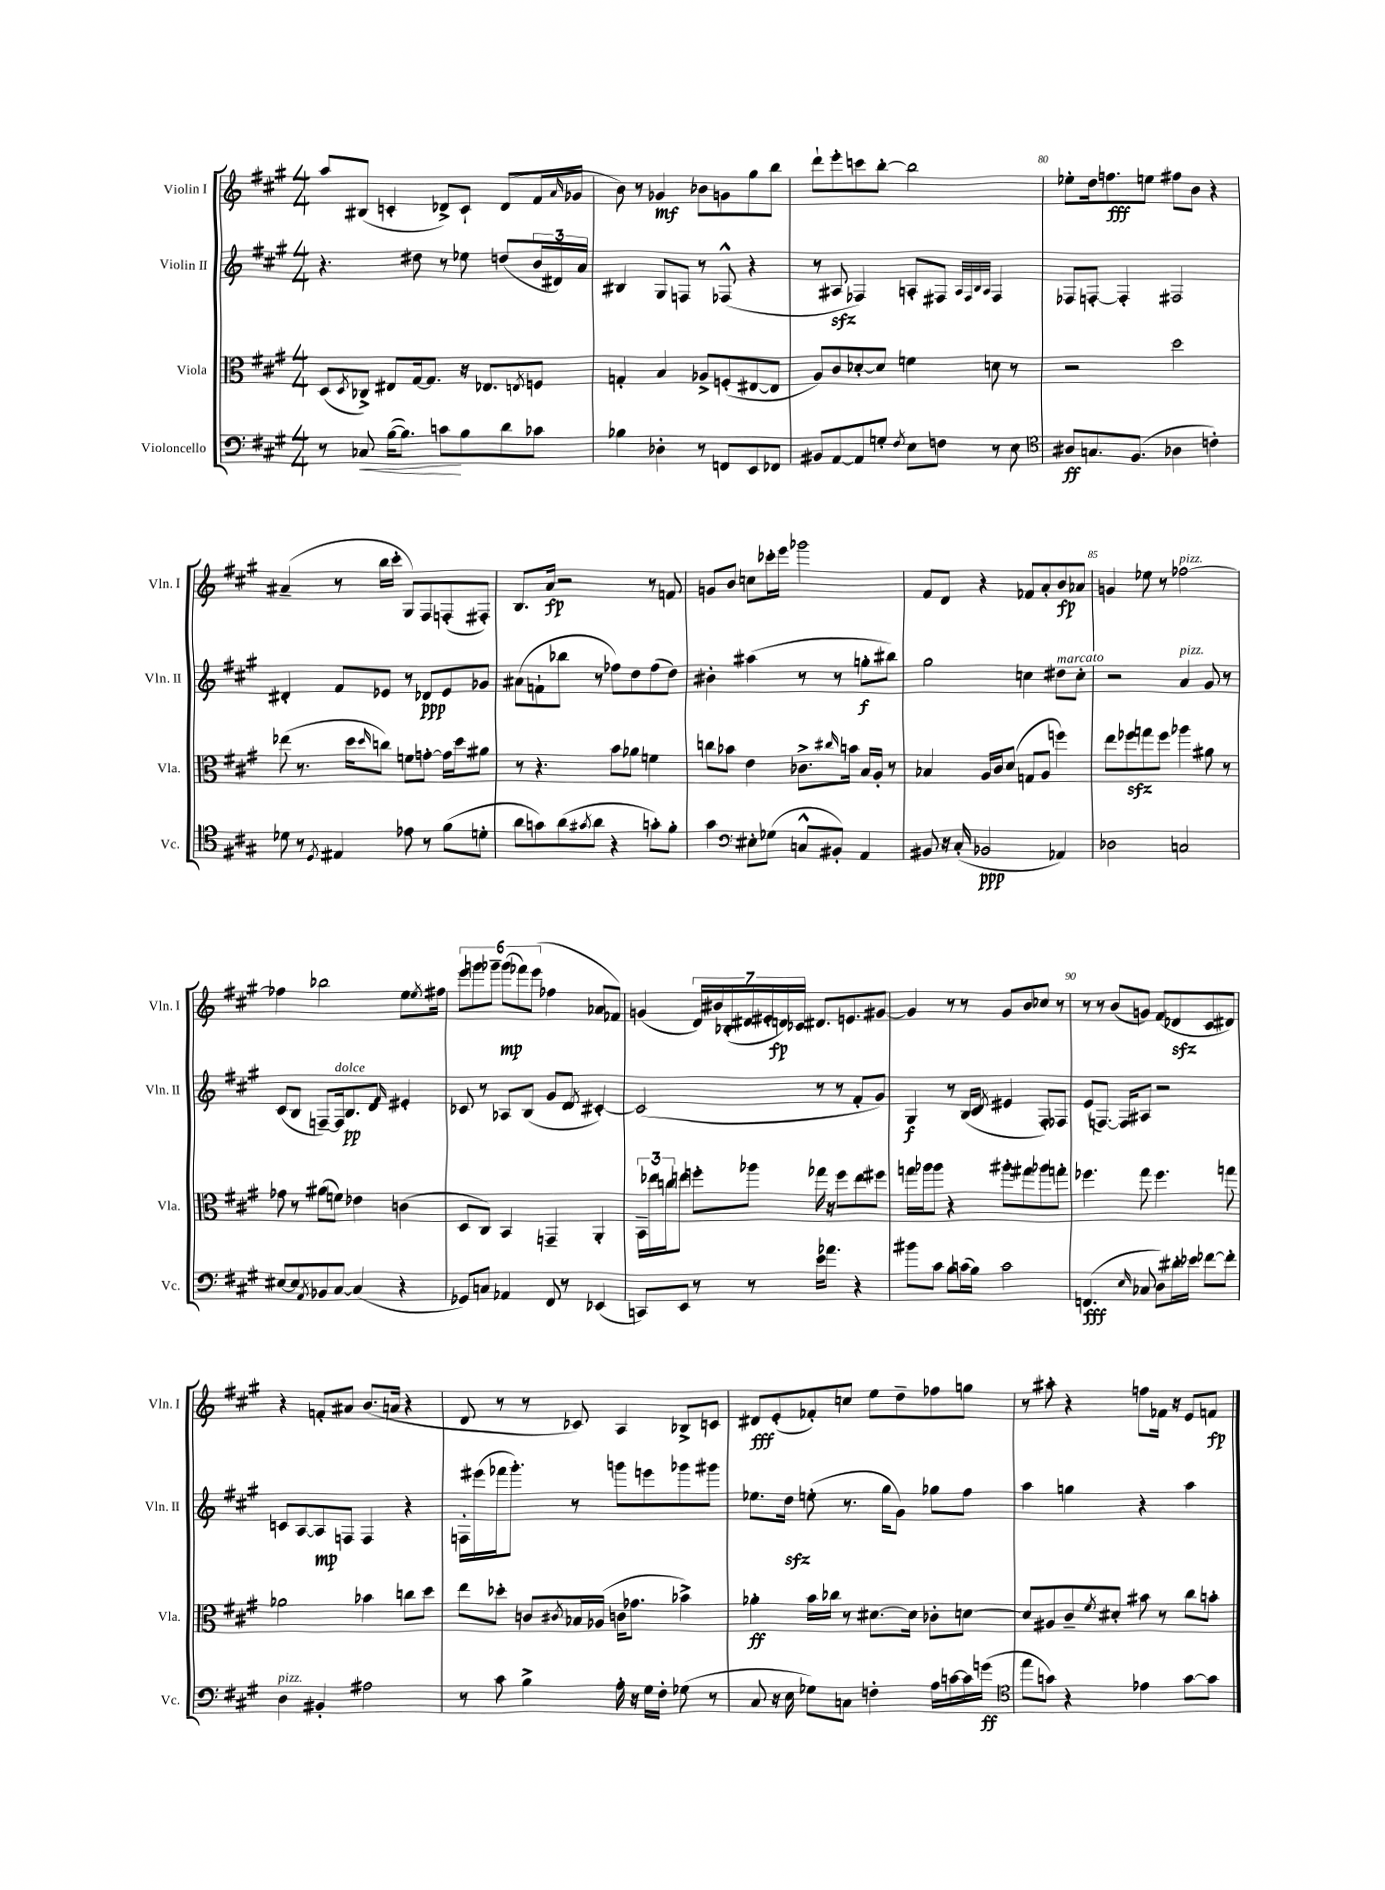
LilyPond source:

<<
\new StaffGroup <<
\new Staff = "s0" \with { instrumentName = "Violin I" shortInstrumentName = "Vln. I" } {
    \clef treble \key a \major \numericTimeSignature \time 4/4
    a''8 bis8( c'4-. des'8->) c'8-! des'8( fis'16 \grace { a'16 } ges'16 |
    b'8) r8 ges'4\mf bes'8 g'8 gis''8 b''8 |
    d'''8-! e'''8-. c'''8 b''8~-. b''2 |
    ees''8-. d''16 f''8.\fff e''8 fis''8 b'8 r4 |
    ais'4--( r8 b''16 cis'''16-. gis8) fis8 f8-.( fis8-.) |
    b8. a'16\fp r2 r8 f'8 |
    g'8 b'8 c''8 ces'''16-. e'''16 ges'''2 |
    fis'8 d'8 r4 fes'8 a'8-. b'8\fp aes'8 |
    g'4 ees''8 r8 fes''2~^\markup { \italic "pizz." } |
    fes''4 bes''2 e''8. \acciaccatura { e''8 } fis''16 |
    \tuplet 6/4 { e'''8 g'''8 ges'''8-- ges'''8\mp( fes'''8) e'''8( } fes''4 aes'8 fes'8) |
    g'4( \tuplet 7/4 { d'16) bis'16 bes16-.( dis'16 eis'16-. d'16\fp) ces'16 } dis'8. e'8. gis'8~ |
    gis'4 r8 r8 gis'8 b'8 ces''8 r8 |
    r8 r8 b'8( g'8) fis'8( des'8\sfz cis'8 dis'8) |
    r4 f'8-. ais'8 b'8.( a'16 r4 |
    d'8 r8 r8 ces'8) a4 bes8-> c'8 |
    dis'8\fff e'8-.( fes'8-.) c''8 e''8 d''8-- fes''8 g''8 |
    r8 ais''8-. r4 f''8 fes'16 r16 e'8 f'8\fp \bar "|." |
}
\new Staff = "s1" \with { instrumentName = "Violin II" shortInstrumentName = "Vln. II" } {
    \clef treble \key a \major \numericTimeSignature \time 4/4
    r4. dis''8 r8 ees''8 d''8( \tuplet 3/2 { b'16 dis'16) a'16 } |
    bis4 gis8 f8 r8 fes8-^( r4 |
    r8 ais8\sfz fes4) a8-. fis8 \grace { a32 fis32 b32 a32 } fis4 |
    fes8 f8~-. f4-. fis2 |
    dis'4-. fis'8 ees'8 r8 des'8\ppp ees'8 ges'8 |
    ais'8( f'8-! bes''8 r8 fes''8) d''8 fes''8( d''8) |
    bis'4-. ais''4( r8 r8 g''8-.\f bis''8) |
    gis''2 c''4 dis''8^\markup { \italic "marcato" } c''8-. |
    r2 a'4^\markup { \italic "pizz." } gis'8 r8 |
    cis'8( b8 f8~--) f16^\markup { \italic "dolce" } b8.\pp d'8 \grace { fis'16 } eis'4-. |
    ces'8 r8 aes8 b8( gis'8 d'8 \acciaccatura { d'8 } cis'4~-.) |
    cis'2( r8 r8 fis'8-. gis'8) |
    gis4\f r8 b16( cis'16 \acciaccatura { d'8 } eis'4 fis8-.) fes8 |
    e'8( f8.~) f16 ais8 r2 |
    c'8 a8~ a8\mp f8 f4 r4 |
    f16-. eis'''16( fes'''16 gis'''8.-.) r8 g'''8 e'''8 ges'''8 gis'''8 |
    ees''8. d''16\sfz e''8-.( r8. gis''16 gis'8) ges''8 fis''8 |
    a''4 g''4 r4 a''4 \bar "|." |
}
\new Staff = "s2" \with { instrumentName = "Viola" shortInstrumentName = "Vla." } {
    \clef alto \key a \major \numericTimeSignature \time 4/4
    d8( \acciaccatura { d8 } ces8->) eis8 gis16~ gis8. r16 ees8. \acciaccatura { e8 } f8 |
    g4-. b4 aes8-> f8-.( eis8~ eis8 |
    a8) cis'8 des'8~-. des'8 f'4 d'8 r8 |
    r2 d''2 |
    ees''8( r8. d''16 \grace { d''16 } c''8) f'8 g'8~-. g'16 d''16 ais'8 |
    r8 r4. b'8 aes'8 f'4 |
    c''8 bes'8 e'4 ces'8.-> \grace { cis''16 } b'16 b16 a16-. r8 |
    bes4 a16 cis'16 d'8( g8 a8 f''4) |
    e''8 fes''8\sfz g''8 fes''8 aes''4 ais'8 r8 |
    ges'8 r8 ais'8( f'8) ees'4 c'4( |
    d8 cis8) b,4 g,4-- a,4-. |
    \tuplet 3/2 { b,16-- ees''16 c''16 } e''8 f''8-. aes''8 ges''16 r16 f''8 e''8 fis''8 |
    g''16 aes''16 aes''8 r4 ais''8-. gis''8 aes''8 g''8-. |
    fes''4. gis''8 fes''4. g''8 |
    aes'2 bes'4 c''8 d''8 |
    e''8 des''8-. c'8 \acciaccatura { cis'8 } bes16 aes16( c'16 ges'8. bes'4->) |
    aes'4-.\ff b'16 ces''16 r8 dis'8.~ dis'16 ces'8-. d'8~ |
    d'8 ais8 cis'8-- \acciaccatura { fis'8 } dis'8-. bis'8 r8 cis''8 b'8-. \bar "|." |
}
\new Staff = "s3" \with { instrumentName = "Violoncello" shortInstrumentName = "Vc." } {
    \clef bass \key a \major \numericTimeSignature \time 4/4
    r8 ces8\< b16~( b8.) c'8\! b8 d'8 ces'8 |
    bes4 des4-. r8 f,8 e,8 fes,8 |
    bis,8 a,8~ a,8 g8-. \acciaccatura { fis8 } e8 f8 r8 e8 |
    \clef tenor ais8\ff g8. fis8.( aes4 c'4-.) |
    des'8 r8 \acciaccatura { d8 } eis4 ees'8 r8 fis'8( d'8-. |
    a'8 g'8) a'8( \acciaccatura { gis'8 } a'8 r4 g'8-.) fis'8-. |
    gis'4 \clef bass eis8-. ges8( c8-^ bis,8-.) a,4 |
    bis,8 r16 cis16-.( bes,2\ppp aes,4) |
    des2 c2 |
    eis8~ eis8 \acciaccatura { a,8 } bes,8 cis8~ cis4( r4 |
    ges,8) c8 aes,4 fis,8 r8 ees,4( |
    c,8) e,8 r8 r8 e'16 aes'8. r4 |
    bis'8 cis'8 b8 c'16( b16) c'2 |
    f,4.\fff( \grace { e16 } ces8 d8) dis'16-. ees'16 fes'8~ fes'8-. |
    d4^\markup { \italic "pizz." } bis,4-. ais2 |
    r8 cis'8 b4-> a16-. r16 gis16 fis16-. ges8( r8 |
    cis8 r16 e16 ges8) c8 f4-. a16 c'16~ c'16 g'16\ff( |
    \clef tenor e''8 g'8) r4 ees'4 g'8~ g'8 \bar "|." |
}
>>
>>
\layout { \context { \Score currentBarNumber = #77 \override BarNumber.break-visibility = ##(#f #t #t) barNumberVisibility = #(every-nth-bar-number-visible 5) } }
